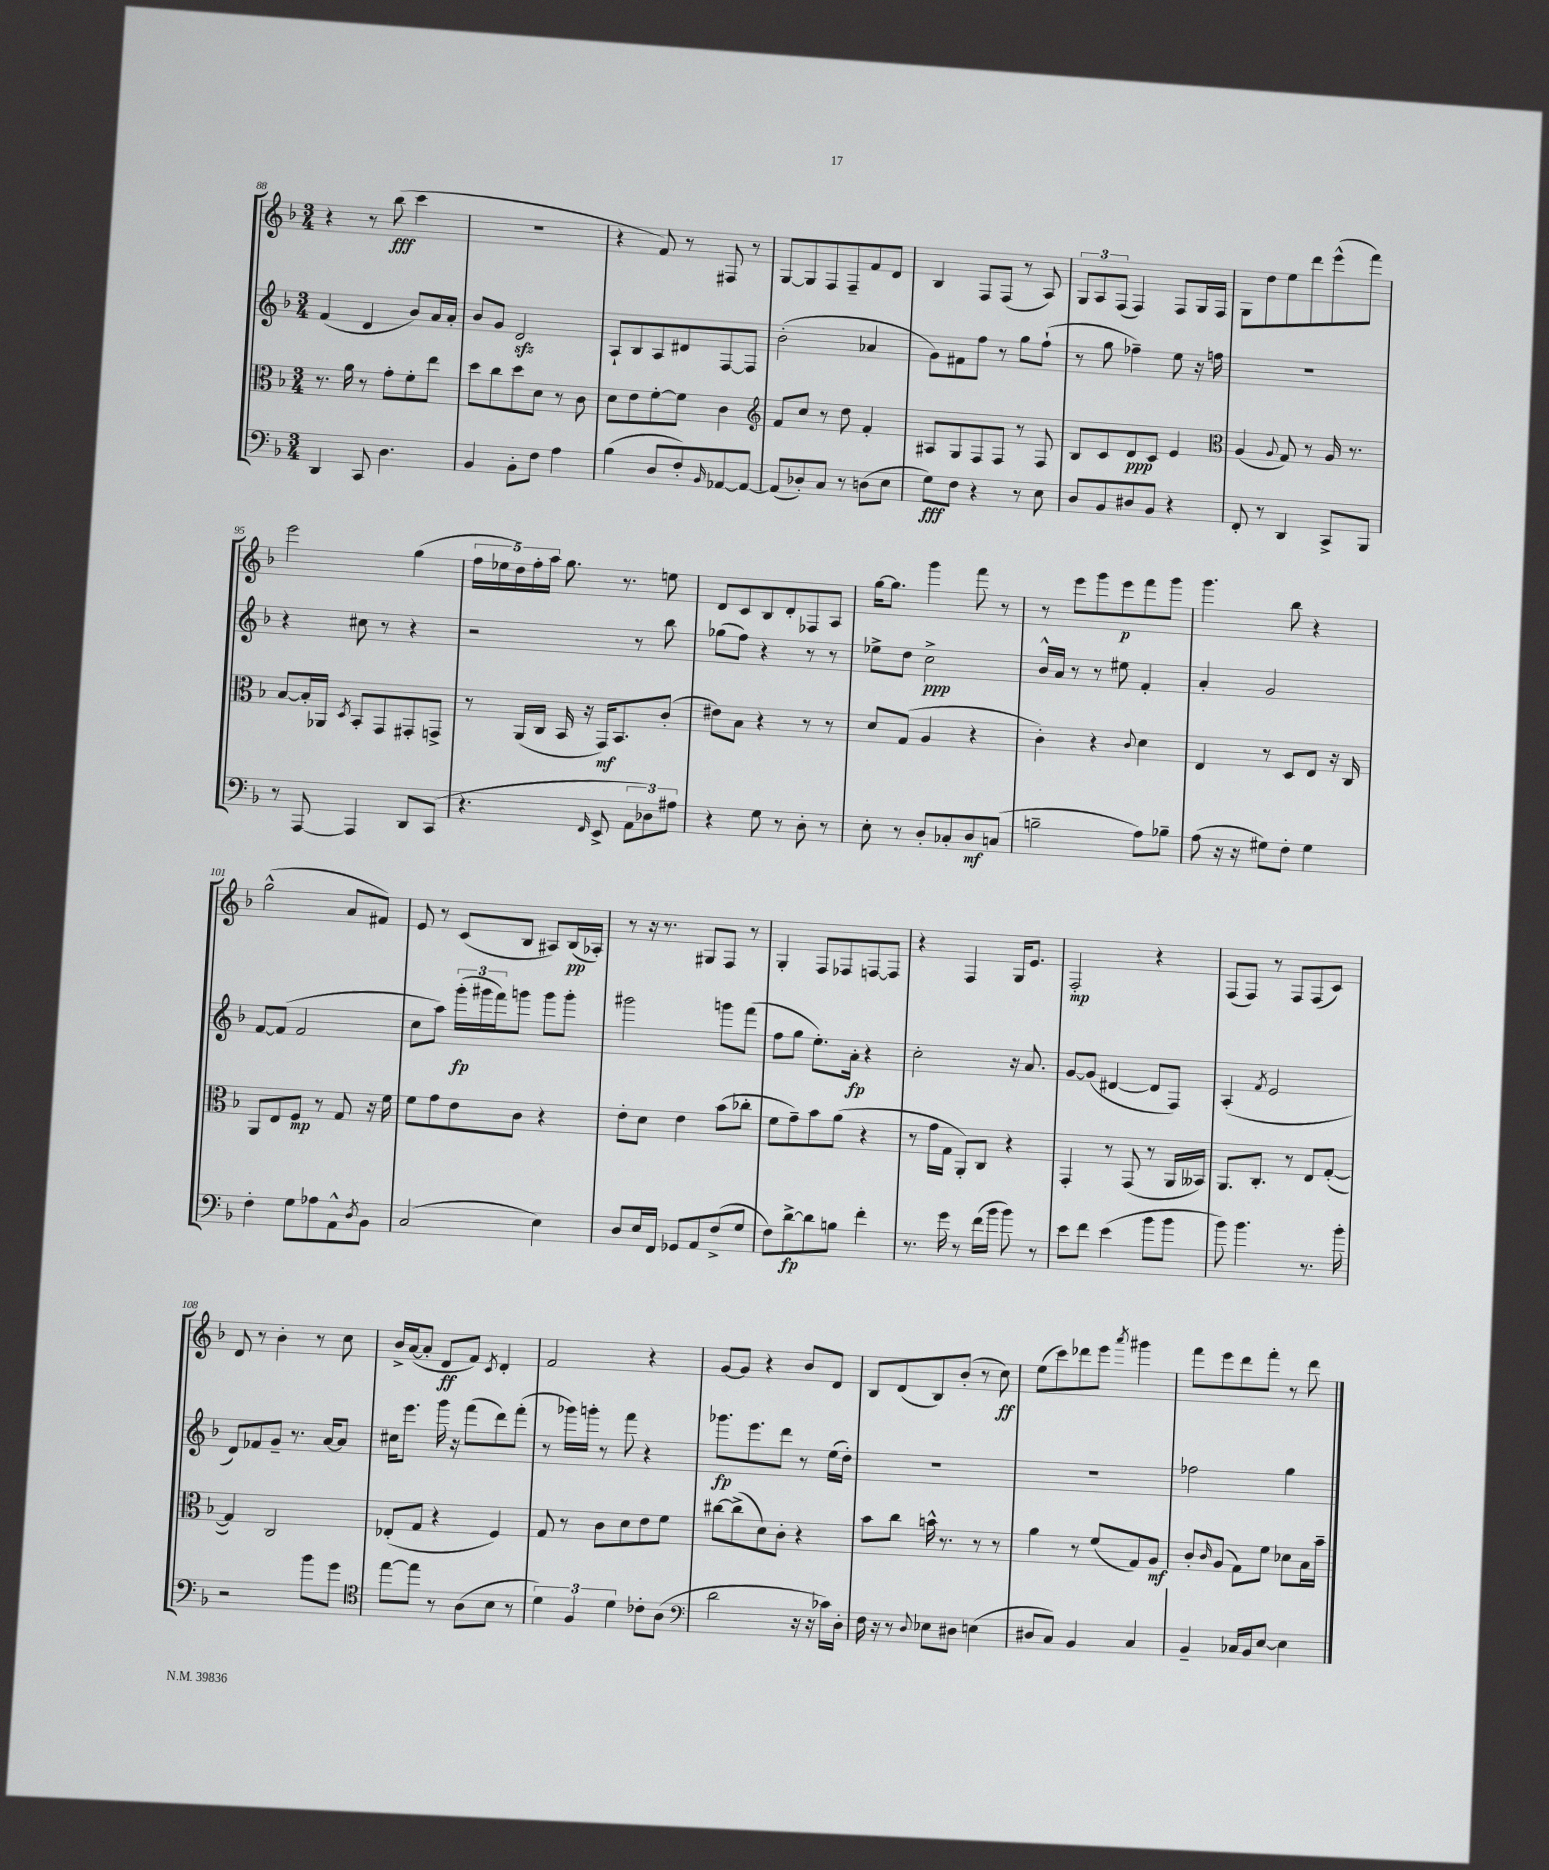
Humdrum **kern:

**kern	**kern	**kern	**kern
*staff4	*staff3	*staff2	*staff1
*clefF4	*clefC3	*clefG2	*clefG2
*k[b-]	*k[b-]	*k[b-]	*k[b-]
*M3/4	*M3/4	*M3/4	*M3/4
4DD/	8.r	(4f/	4r
.	16a\	.	.
8CC/	8r	4d/	8r
4.D\	8g'\L	.	(8bb-\
.	8f'\	8b-/L)	4ccc\
.	8ee\J	16a/L	.
.	.	16a'/JJ	.
=	=	=	=
4BB-/	8dd\L	8b-/L	2.r
.	8cc\	8g/J	.
8BB-'\L	8dd\	2d/	.
8F\J	8d\J	.	.
4A\	8r	.	.
.	8c\	.	.
=	=	=	=
(4B-\	8d\L	8A`/L	4r
.	8e\	8B-/	.
8D/L	[8f'\	8A/	8f/)
8F'/)	8f\]J	8d#/	8r
16qqBB-/	.	.	.
[8AA-/	4c\	[8F/	8F#/
8AA-/_J	.	8F/]J	8r
=	=	=	=
*	*clefG2	*	*
(8AA-/]L	8f/L	(2b-'\	[8G/L
8D-'/)	8cc/J	.	8G/]
8C/J	8r	.	8F/
8r	8dd\	.	8F~/
(8D\L	4f'/	4a-/	8f/
8E\J	.	.	8d/J
=	=	=	=
8G\L)	8A#/L	8g\L)	4B-/
8F\J	8G/	8f#\	.
4r	8F/	8ff\J	8F/L
.	8F/J	8r	(8F/J
8r	8r	8gg\L	8r
8E\	8F/	(8ff`\J	8A/)
=	=	=	=
8D/L	8B-/L	8r	12G/L
.	.	.	12A/
8BB-/	8c/	8gg\	.
.	.	.	(12F/J
8D#/	8d/	4ff-~\)	4F/)
8BB-/J	8c/J	.	.
4r	4e/	8ee\	8F/L
.	.	16r	16G/L
.	.	16ff\	16F/JJ
=	=	=	=
*	*clefC3	*	*
8FF'/	(4A/	2.r	8G\L
8r	.	.	8dd\
.	8qqA/	.	.
4DD/	8G/)	.	8ee\
.	8r	.	8ddd\
8CC^/L	16A/	.	(8eee^^\
.	8.r	.	.
8BBB-/J	.	.	8fff\J)
=	=	=	=
8r	[8B-/L	4r	2eee\
[8AAA/	16B-'/]L	.	.
.	16AA-/JJ	.	.
.	8qD/	.	.
4AAA/]	8BB-'/L	8cc#\	.
.	8GG/	8r	.
8DD/L	8GG#'/	4r	(4gg\
(8CC/J	8GG^/J	.	.
=	=	=	=
4.r	8r	2r	20ff\LL
.	.	.	20ee-\
.	.	.	20dd\)
.	(16AA/LL	.	.
.	.	.	20ff'\
.	16C/JJ	.	.
.	.	.	20aa\JJ
.	16BB-/	.	8.gg\
.	16r	.	.
16qqFF/	.	.	.
8EE^/	16GG/LK)	.	.
.	8.BB-/	.	8.r
12AA\L	.	8r	.
12D-\)	.	.	.
.	(8c'/J	8bb-\	8ee\
12A#\J	.	.	.
=	=	=	=
4r	8e#\L)	(8gg-\L	8d/L
.	8B-\J	8ff\J)	8c/
8G\	4r	4r	8B-/
8r	.	.	8d'/
8D'\	8r	8r	8F-/
8r	8r	8r	8A/J
=	=	=	=
8E'\	8d/L	8ee-^\L	[16gg\LK
.	.	.	8.gg\]J
8r	(8G/J	8dd\J	.
8D'/L	4A/	2cc^\	4ggg\
8C-'/	.	.	.
8D/	4r	.	8fff\
(8C/J	.	.	8r
=	=	=	=
2B~\	4c'\)	16b-^^/LL	8r
.	.	16a/JJ	.
.	.	8r	8eee\L
.	4r	8r	8ggg\
.	.	8ee#\	8eee\
.	8qqc/	.	.
8A\L)	4d\	4f'/	8fff\
8B-~\J	.	.	8ggg\J
=	=	=	=
(8A\	4E/	4a'/	4.ggg\
16r	.	.	.
16r	.	.	.
8G#\L)	8r	2g/	.
8F'\J	8D/L	.	8bb-\
4G#\	8E/J	.	4r
.	16r	.	.
.	16C/	.	.
=	=	=	=
4F'\	8AA/L	[8f/L	(2gg^^\
.	8E/	(8f/]J	.
8G\L	8F/J	2f/	.
8A-\	8r	.	.
8AA^^\	8G/	.	8a/L
8qD/	.	.	.
8BB-\J	16r	.	8f#/J)
.	16f\	.	.
=	=	=	=
(2C/	8f\L	8cc\L	8e/
.	8g\	8aa\J)	8r
.	8e\	(24ggg'\LL	(8c/L
.	.	24ggg#\	.
.	.	24fff\J)	.
.	8c\J	8ggg\J	8B-/J
4E\)	4r	8ggg\L	8A#/L)
.	.	8ggg'\J	(16B-/L
.	.	.	16A-'/JJ)
=	=	=	=
8D/L	8e'\L	2ggg#\	8r
16E/L	8d\J	.	16r
16FF/JJ	.	.	8.r
8GG-/L	4e\	.	.
8AA/	.	.	8G#/L
(8F^/	(8b-\L	8ggg\L	8F/J
8G/J	8cc-'\J	(8fff\J	8r
=	=	=	=
8F\L)	8f\L	8ff\L	4G'/
[8d^\	8g~\)	8gg\J	.
8d\]	8b-\	8.ee'\L)	8F/L
8B\J	(8a\J	.	8F-/
.	.	16a'\Jk	.
4f'\	4r	4r	[8F/
.	.	.	8F/]J
=	=	=	=
8.r	8r	2cc'\	4r
.	16g\LL	.	.
16g\	16G\JJ	.	.
8r	8AA'/L)	.	4F/
(16f\LL	8C/J	.	.
16b-\JJ	.	.	.
8b-\)	4r	16r	16G/LK
.	.	8.a/	8.e/J
8r	.	.	.
=	=	=	=
8e\L	4GG'/	[8g/L	2F'/
8f\J	.	(8g/]J	.
(4e\	8r	[4d#/	.
.	(8GG/	.	.
8b-\L	8r	8d#/]L	4r
8b-\J	16AA/LL	8F/J)	.
.	16BB--/JJ)	.	.
=	=	=	=
8b-\)	8.AA/L	(4A'/	(8F/L
4.b-\	.	.	8F/J)
.	8.C'/J	.	.
.	.	8qf/	.
.	.	2e/	8r
.	8r	.	8F/L
8.r	8E/L	.	(8F/
.	([8G'/J	.	8c/J)
16b-'\	.	.	.
=	=	=	=
2r	4G/])	8d/L)	8d/
.	.	8f-/	8r
.	2C/	8g~/J	4b-'\
.	.	8.r	.
8b-\L	.	.	8r
.	.	[16a/LK	.
8g\J	.	8a/]J	8cc\
=	=	=	=
*clefC4	*	*	*
[8ee\L	(8E-'/L	16cc#\LK	16b-^/LL
.	.	8.eee\J	([16a/J
8ee\]J	8G/J	.	8a'/]J
8r	4r	16ggg\	8d/L
.	.	16r	.
(8A\L	.	(8fff\L	8f/J)
.	.	.	8qc/
8B-\J	4F/)	8ddd\)	4d'/
8r	.	(8fff'\J	.
=	=	=	=
6d\)	8G/	8r	2f/
.	8r	16ggg-\LL)	.
6F/	.	.	.
.	.	16ggg'\JJ	.
.	8c\L	8r	.
6d\	.	.	.
.	8d\	8fff\	.
8c-'\L	8e\	4r	4r
(8A\J	8f\J	.	.
=	=	=	=
*clefF4	*	*	*
2d\	[8cc#\L	8.ggg-\L	[8g/L
.	(8cc#^\]	.	8g/]J
.	.	8.eee\	.
.	8d\)	.	4r
.	8c'\J	8ddd\J	.
16r	4r	8r	8b-/L
16r	.	.	.
16c-\LL)	.	(16ee\LL	8d/J
16D'\JJ	.	16dd'\JJ)	.
=	=	=	=
16F\	8b-\L	2.r	8B-/L
16r	.	.	.
8r	8cc\J	.	(8d/
8qqD/	.	.	.
8E-\L	16b^^\	.	8B-/)
.	8.r	.	.
8D#\J	.	.	(8b-'/J
(4E\	8r	.	8r
.	8r	.	8cc\)
=	=	=	=
8D#/L	4a\	2.r	(8ee\L
8C/J)	.	.	8ccc\)
4BB-/	8r	.	8ddd-\
.	(8f/L	.	8eee\J
.	.	.	8qaaa/
4C/	8G/)	.	4ggg#\
.	8A/J	.	.
=	=	=	=
4BB-~/	8c'/L	2ff-\	8fff\L
.	16qqc/	.	.
.	(8A/J	.	8eee\
16C-/LL	8G\L)	.	8ddd\
16BB-/J	.	.	.
[8E/J	8f\J	.	8fff'\J
4E\]	8d-\L	4gg\	8r
.	16B-\L	.	8ddd\
.	16b-~\JJ	.	.
==	==	==	==
*-	*-	*-	*-
